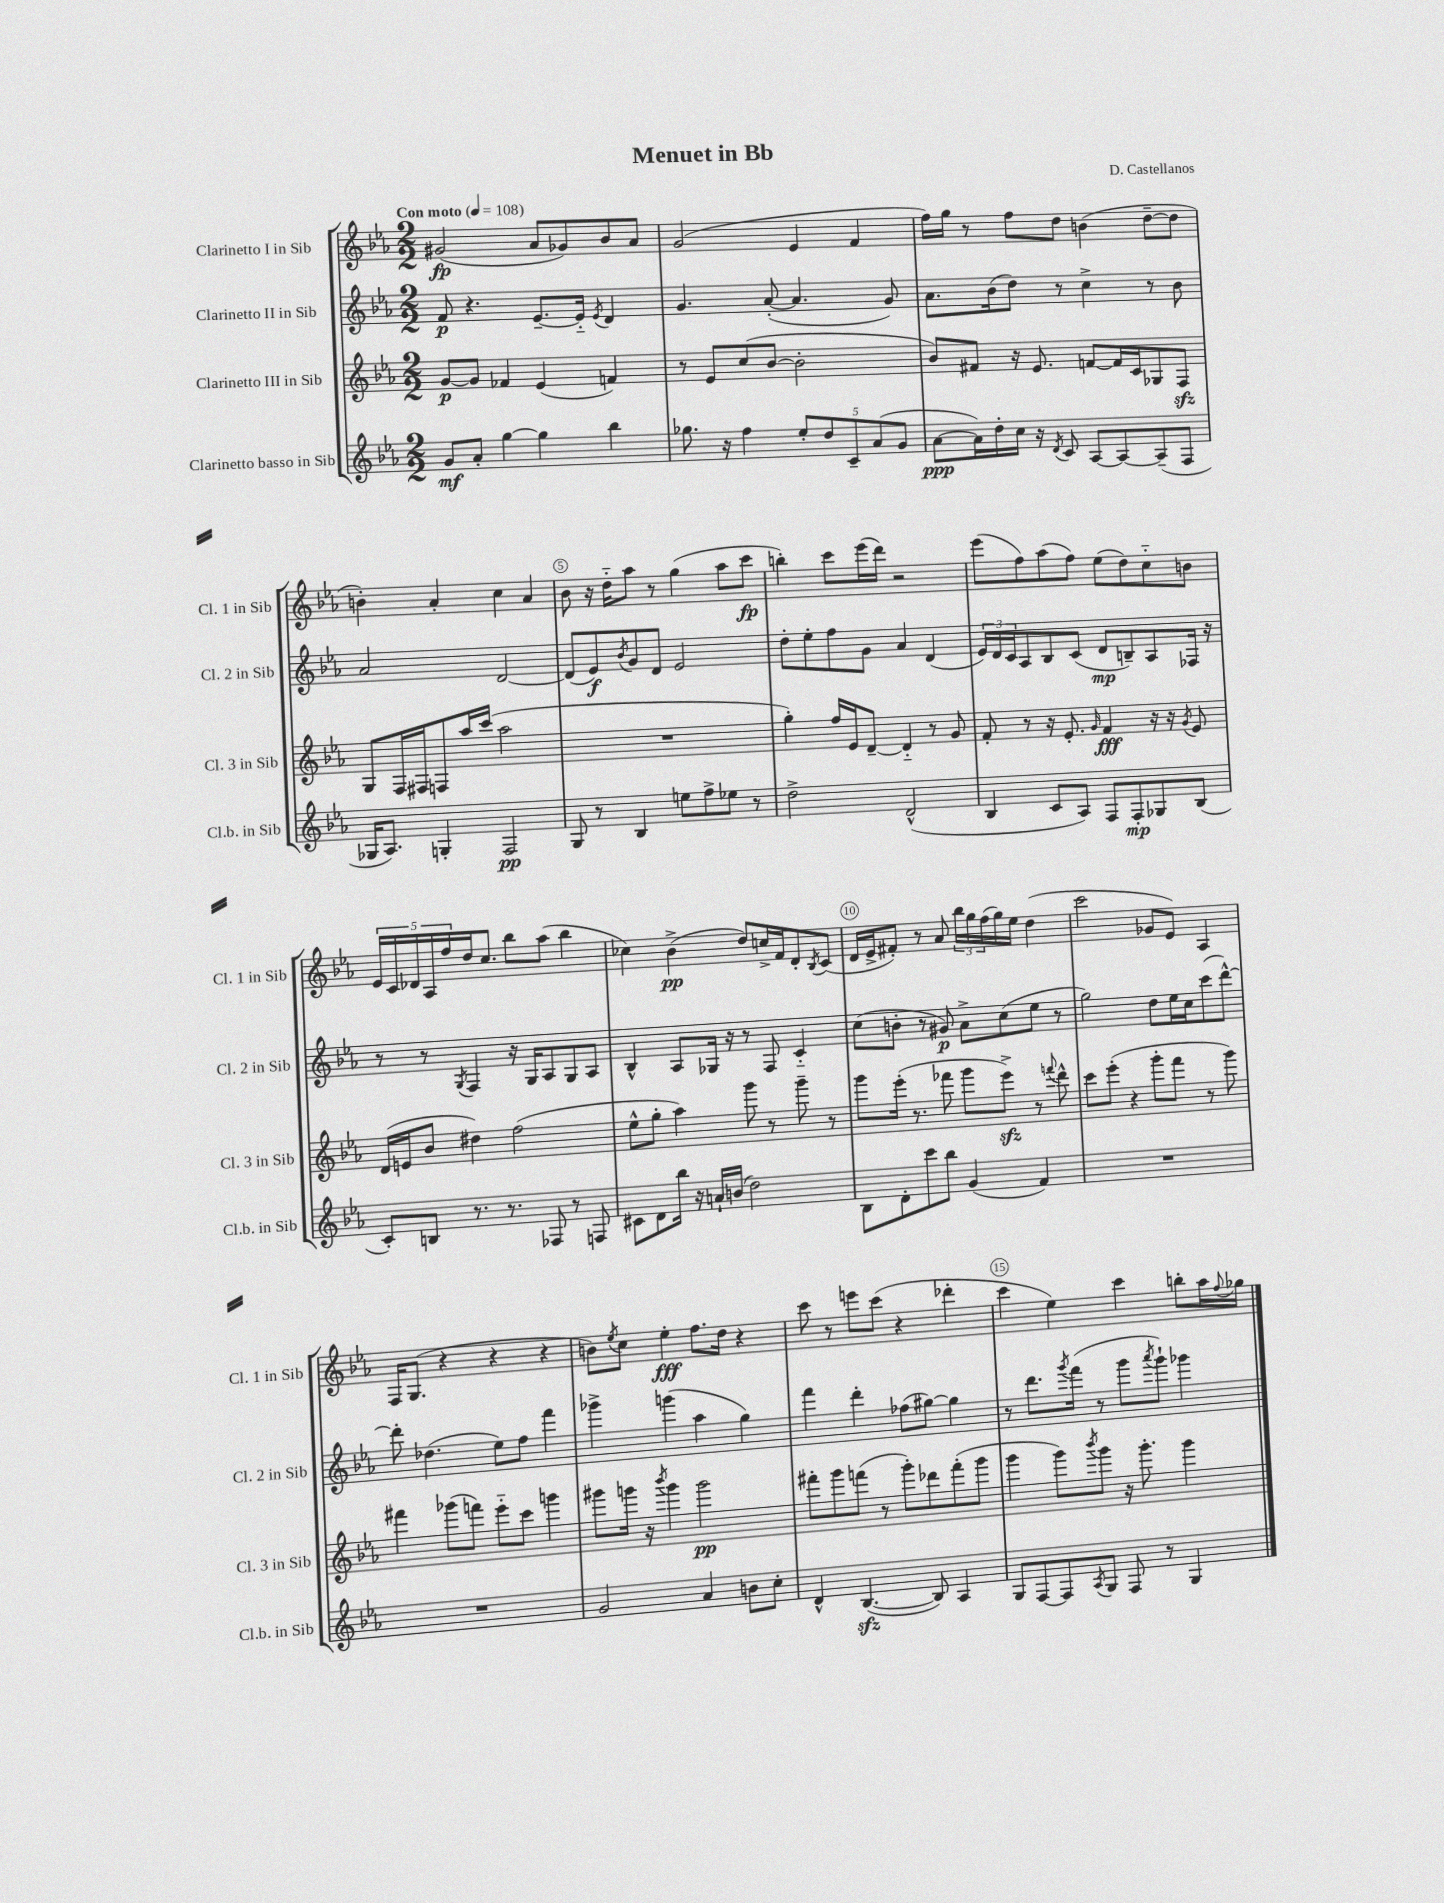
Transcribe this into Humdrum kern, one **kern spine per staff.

**kern	**dynam	**kern	**dynam	**kern	**dynam	**kern	**dynam
*part4	*part4	*part3	*part3	*part2	*part2	*part1	*part1
*staff4	*staff4	*staff3	*staff3	*staff2	*staff2	*staff1	*staff1
*I"Clarinetto basso in Sib	*	*I"Clarinetto III in Sib	*	*I"Clarinetto II in Sib	*	*I"Clarinetto I in Sib	*
*I'Cl.b. in Sib	*	*I'Cl. 3 in Sib	*	*I'Cl. 2 in Sib	*	*I'Cl. 1 in Sib	*
*clefG2	*	*clefG2	*	*clefG2	*	*clefG2	*
*k[b-e-a-]	*	*k[b-e-a-]	*	*k[b-e-a-]	*	*k[b-e-a-]	*
*M2/2	*	*M2/2	*	*M2/2	*	*M2/2	*
*MM108	*	*MM108	*	*MM108	*	*MM108	*
=1	=1	=1	=1	=1	=1	=1	=1
!	!	!	!	!	!	!LO:TX:a:B:t=Con moto	!
8g/L	mf	[8g/L	p	8f/	p	(2g#X/	fp
8a-'/J	.	8g/J]	.	4.r	.	.	.
[4gg\	.	4f-X/	.	.	.	.	.
4gg\]	.	(4e-/	.	[8.e-~/L	.	8a-/L	.
.	.	.	.	.	.	8g-X/)	.
.	.	.	.	16e-/Jk]	.	.	.
.	.	.	.	8qe-/	.	.	.
4bb-\	.	4fn/)	.	4d/	.	8b-/	.
.	.	.	.	.	.	8a-/J	.
=2	=2	=2	=2	=2	=2	=2	=2
8.gg-X\	.	8r	.	4.g/	.	(2g/	.
.	.	8e-/L	.	.	.	.	.
16r	.	.	.	.	.	.	.
4ff\	.	(8cc/	.	.	.	.	.
.	.	[8b-/J	.	([8a-'/	.	.	.
10ee-'/L	.	2b-'\]	.	4.a-/]	.	4e-/	.
10dd/	.	.	.	.	.	.	.
10c~/	.	.	.	.	.	.	.
.	.	.	.	.	.	4f/	.
(10a-/	.	.	.	.	.	.	.
.	.	.	.	8g/)	.	.	.
10g/J	.	.	.	.	.	.	.
=3	=3	=3	=3	=3	=3	=3	=3
[8a-\L	ppp	8b-/L)	.	8.a-\L	.	16ff\LL)	.
.	.	.	.	.	.	16gg\JJ	.
16a-\L])	.	8f#X/J	.	.	.	8r	.
16dd'\	.	.	.	(16b-\k	.	.	.
16cc\JJ	.	16r	.	8dd\J)	.	8ff\L	.
16r	.	8.e-/	.	.	.	.	.
8qd/	.	.	.	.	.	.	.
8c/	.	.	.	8r	.	8dd\J	.
[8A-/L	.	[8fn/L	.	4cc^\	.	(4bn\	.
8A-/_	.	16f/L]	.	.	.	.	.
.	.	16c/J	.	.	.	.	.
(8A-~/]	.	8G-X/	.	8r	.	[8dd~\L	.
8F/J	.	8Fzz/J	.	8b-\	.	8dd\J]	.
!!LO:LB:g=z
=4	=4	=4	=4	=4	=4	=4	=4
16G-X/KL	.	8G/L	.	2a-/	.	4bn'\)	.
8.A-/J)	.	.	.	.	.	.	.
.	.	16F/L	.	.	.	.	.
.	.	16F#X/J	.	.	.	.	.
4Gn'/	.	8Fn/	.	.	.	4a-'/	.
.	.	16aa-/L	.	.	.	.	.
.	.	(16ccc/JJ	.	.	.	.	.
2F/	pp	2aa-\	.	[2d/	.	4cc\	.
.	.	.	.	.	.	4a-/	.
=5	=5	=5	=5	=5	=5	=5	=5
8G/	.	1r	.	(8d/L]	.	8b-\	.
8r	.	.	.	8e-/)	f	16r	.
.	.	.	.	.	.	16dd\KL	.
.	.	.	.	8qb-/	.	.	.
4B-/	.	.	.	8g/	.	8aa-\J	.
.	.	.	.	8d/J	.	8r	.
8een\L	.	.	.	2e-/	.	(4gg\	.
8ff^\	.	.	.	.	.	.	.
8ee-X\J	.	.	.	.	.	8aa-\L	.
8r	.	.	.	.	.	8ccc\J	fp
=6	=6	=6	=6	=6	=6	=6	=6
2dd^\	.	4gg'\)	.	8dd'\L	.	4bbn'\)	.
.	.	.	.	8ee-'\	.	.	.
.	.	16ff/LL	.	8ff\	.	8ccc\L	.
.	.	16e-/J	.	.	.	.	.
.	.	[8d~/J	.	8g\J	.	(16eee-\L	.
.	.	.	.	.	.	16ddd\JJ)	.
(2d^^/	.	4d/]	.	4a-/	.	2r	.
.	.	8r	.	(4d/	.	.	.
.	.	8g/	.	.	.	.	.
=7	=7	=7	=7	=7	=7	=7	=7
4B-/	.	8f'/	.	24e-/LL)	.	(8eee-\L	.
.	.	.	.	24d/	.	.	.
.	.	.	.	24c/J	.	.	.
.	.	8r	.	8A-/	.	8ff\)	.
8c/L	.	16r	.	8B-/	.	(8aa-\	.
.	.	8.e-'/	.	.	.	.	.
8A-/J)	.	.	.	(8c/J	.	8ff\J)	.
.	.	16qqg/	.	.	.	.	.
8F/L	.	4f/	fff	8d/L	mp	(8ee-\L	.
8F'/	mp	.	.	8Bn~/)	.	8dd\)	.
8G-X/	.	16r	.	8A-/	.	8cc\	.
.	.	16r	.	.	.	.	.
.	.	8qg/	.	.	.	.	.
(8B-/J	.	8e-/	.	16F-X/Jk	.	8bn\J	.
.	.	.	.	16r	.	.	.
!!LO:LB:g=z
=8	=8	=8	=8	=8	=8	=8	=8
8c'/L)	.	(16d/LL	.	8r	.	20e-/LL	.
.	.	.	.	.	.	20c/	.
.	.	16en/J	.	.	.	.	.
.	.	.	.	.	.	20d-X/	.
8Bn/J	.	8b-/J	.	8r	.	.	.
.	.	.	.	.	.	20A-/	.
.	.	.	.	.	.	20ff/	.
.	.	.	.	8qG/	.	.	.
8.r	.	4dd#X\)	.	4F/	.	16dd/J	.
.	.	.	.	.	.	8.cc/J	.
8.r	.	.	.	.	.	.	.
.	.	(2ff\	.	16r	.	8bb-\L	.
.	.	.	.	16G/KL	.	.	.
8F-X/	.	.	.	8A-/	.	(8aa-\J	.
8r	.	.	.	8G/	.	4bb-\	.
8Fn/	.	.	.	8A-/J	.	.	.
=9	=9	=9	=9	=9	=9	=9	=9
8c#X\L	.	8ee-^^\L	.	4B-^^/	.	4cc-X\)	.
8d\	.	8gg'\J	.	.	.	.	.
16bb-\Jk	.	4aa-\)	.	8A-/L	.	(4b-^\	pp
16r	.	.	.	.	.	.	.
16an`/LL	.	.	.	16G-X/Jk	.	.	.
(16bn/JJ	.	.	.	16r	.	.	.
2dd\)	.	8ggg\	.	8r	.	8dd/L)	.
.	.	8r	.	8F/	.	16ccn^/L	.
.	.	.	.	.	.	16f/J	.
.	.	8ggg~\	.	4c/	.	8d'/	.
.	.	.	.	.	.	8qB-/	.
.	.	8r	.	.	.	(8c/J	.
=10	=10	=10	=10	=10	=10	=10	=10
8B-\L	.	8ggg\L	.	(8cc\L	.	16d/LL	.
.	.	.	.	.	.	16e-^/J	.
8d'\	.	(16eee-'\Jk	.	8bn'\J	.	8f#X'/J)	.
.	.	8.r	.	.	.	.	.
8ccc\	.	.	.	8r	.	8r	.
8bb-\J	.	8fff-X\	.	8g#X/)	p	8a-/	.
(4g/	.	8ggg\L	.	8a-^\L	.	24bb-\LL	.
.	.	.	.	.	.	24gg\	.
.	.	.	.	.	.	(24ff\	.
.	.	8eee-zz^\J)	.	(8cc\	.	16gg\)	.
.	.	.	.	.	.	16ee-\JJ	.
4f/)	.	8r	.	8ee-\J	.	(4dd\	.
.	.	8qqfffn/	.	.	.	.	.
.	.	8ddd^^\	.	8r	.	.	.
=11	=11	=11	=11	=11	=11	=11	=11
1r	.	8ccc\L	.	2gg\)	.	2ccc\	.
.	.	(8eee-'\J	.	.	.	.	.
.	.	4r	.	.	.	.	.
.	.	8ggg'\L	.	8dd\L	.	8g-X/L	.
.	.	8fff\J	.	16ee-\L	.	8e-/J)	.
.	.	.	.	16cc\J	.	.	.
.	.	8r	.	(8ccc\	.	4A-/	.
.	.	8ggg\)	.	[8ddd^^\J)	.	.	.
!!LO:LB:g=z
=12	=12	=12	=12	=12	=12	=12	=12
1r	.	4fff#X\	.	8ddd'\]	.	16F/KL	.
.	.	.	.	.	.	(8.G/J	.
.	.	.	.	(4.dd-X\	.	.	.
.	.	(8ggg-X\L	.	.	.	4r	.
.	.	8fffn\J)	.	.	.	.	.
.	.	8eee-\L	.	8ee-\L)	.	4r	.
.	.	8ccc\J	.	8ff\J	.	.	.
.	.	4gggn\	.	4fff\	.	4r	.
=13	=13	=13	=13	=13	=13	=13	=13
2g/	.	8ggg#X\L	.	4ggg-X^\	.	8bn\L)	.
.	.	.	.	.	.	8qee-/	.
.	.	16gggn\Jk	.	.	.	8cc\J	.
.	.	16r	.	.	.	.	.
.	.	8qbbb-/	.	.	.	.	.
.	.	4ggg\	.	(4gggn\	.	4ee-'\	fff
4a-/	.	2ggg\	pp	4aa-\	.	8.ff\L	.
.	.	.	.	.	.	16dd\Jk	.
8bn\L	.	.	.	4gg\)	.	4r	.
8cc'\J	.	.	.	.	.	.	.
=14	=14	=14	=14	=14	=14	=14	=14
4d^^/	.	8fff#X'\L	.	4fff\	.	8ccc\	.
.	.	8ggg\	.	.	.	8r	.
([4.B-zz/	.	(8fffn\J	.	4ddd'\	.	8eeen\L	.
.	.	8r	.	.	.	(8ccc\J	.
.	.	8ggg'\L)	.	(8ff-X\L	.	4r	.
8B-/])	.	8ddd-X\	.	[8gg#X\J)	.	.	.
4A-/	.	(8fff'\	.	4gg#\]	.	4ddd-X'\	.
.	.	8ggg\J	.	.	.	.	.
=15	=15	=15	=15	=15	=15	=15	=15
8G/L	.	4ggg\	.	8r	.	4ccc\	.
[8F/	.	.	.	8.ddd\L	.	.	.
8F/]	.	8ggg\L)	.	.	.	4ee-\)	.
.	.	.	.	8qggg/	.	.	.
.	.	.	.	(16fff\Jk	.	.	.
8qA-/	.	8qbbb-/	.	.	.	.	.
8G/J	.	8ggg\J	.	8r	.	.	.
8F/	.	16r	.	8ggg\L	.	4ccc\	.
.	.	8.ggg'\	.	.	.	.	.
.	.	.	.	8qaaa-/	.	.	.
8r	.	.	.	8ggg`\J)	.	.	.
4G/	.	4ggg\	.	4ggg-X\	.	8bbn'\L	.
.	.	.	.	.	.	16aa-\L	.
.	.	.	.	.	.	8qqff/	.
.	.	.	.	.	.	16gg-X\JJ	.
==	==	==	==	==	==	==	==
*-	*-	*-	*-	*-	*-	*-	*-
